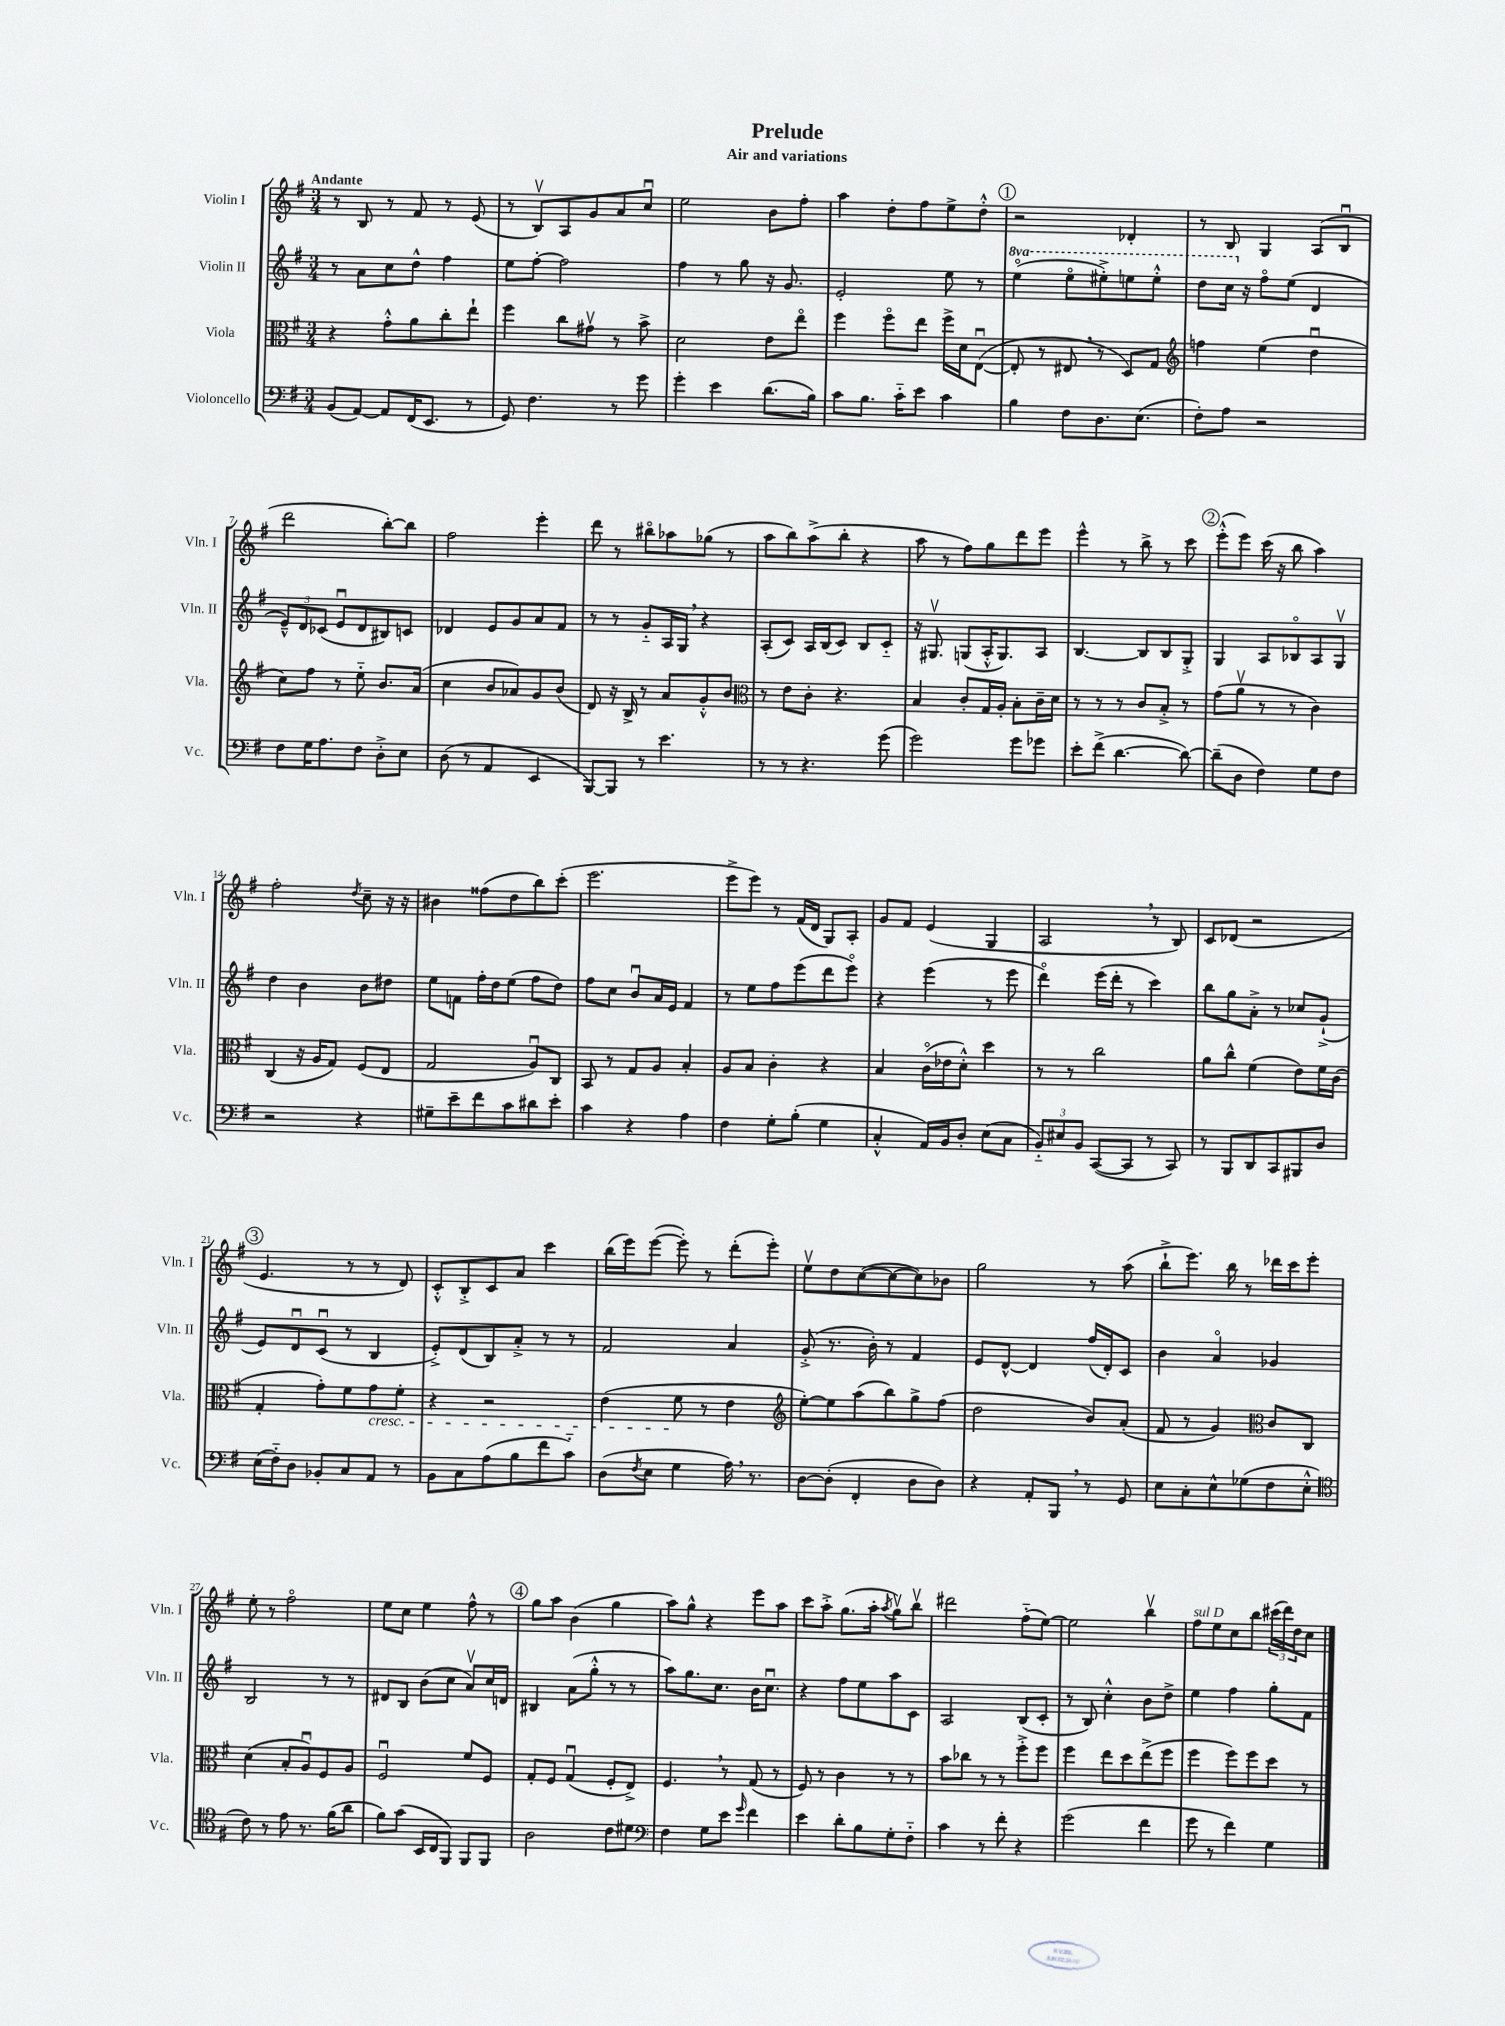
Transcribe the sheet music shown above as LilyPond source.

\header { title = "Prelude" subtitle = "Air and variations" }
<<
\new StaffGroup <<
\new Staff = "s0" \with { instrumentName = "Violin I" shortInstrumentName = "Vln. I" } {
    \clef treble \key g \major \numericTimeSignature \time 3/4 \tempo "Andante"
    r8 b8 r8 fis'8 r8 e'8( |
    r8 b8\upbow) a8 g'8 a'8 c''8\downbow |
    e''2 b'8 fis''8-. |
    a''4 d''8-. fis''8 e''8-> d''8-.-^ |
    \mark \markup { \circle "1" } r2 des'4-. |
    r8 b8 g4 a8( b8\downbow |
    d'''2 b''8~-.) b''8 |
    fis''2 e'''4-. |
    d'''8 r8 bis''8\flageolet aes''8 ges''8( r8 |
    a''8 b''8) a''8->( b''8-. r4 |
    a''8 r8 fis''8) g''8 d'''8 e'''8 |
    e'''4-^ r8 b''8-> r8 c'''8 |
    \mark \markup { \circle "2" } e'''8-.-^( e'''8) c'''16( r16 b''8 a''4) |
    fis''2-. \acciaccatura { d''8 } c''8-- r16 r16 |
    bis'4 fisis''8( d''8 b''8) c'''8-.( |
    e'''2. |
    e'''8-> e'''8) r8 fis'16( d'16 g8) a8-. |
    g'8 fis'8 e'4( g4 |
    a2 \breathe r8 b8) |
    c'8 des'8( r2 |
    \mark \markup { \circle "3" } e'4. r8 r8 d'8) |
    c'8-.-^ b8-.-> c'8 a'8 c'''4 |
    b''16( e'''16) e'''8~( e'''8-.) r8 d'''8-.( e'''8-.) |
    e''8\upbow d''8 c''8~( c''8~ c''8) bes'8 |
    g''2 r8 a''8( |
    b''8-!-> e'''8.) b''16 r8 des'''16 c'''16 e'''8-. |
    e''8-. r8 fis''2\flageolet |
    e''8 c''8 e''4 fis''8-^ r8 |
    \mark \markup { \circle "4" } g''8 a''8 b'4( g''4 |
    a''8) g''8-^ r4 e'''8 a''8 |
    c'''8 a''8-.-> g''8.( a''16-. \acciaccatura { a''8 } g''8\upbow) b''8\upbow |
    dis'''2 fis''8-_( e''8~) |
    e''2 b''4\upbow |
    fis''8^\markup { \italic "sul D" } e''8 c''8 b''8 \tuplet 3/2 { cis'''16( d'''16) d''16 } c''8 \bar "|." |
}
\new Staff = "s1" \with { instrumentName = "Violin II" shortInstrumentName = "Vln. II" } {
    \clef treble \key g \major \numericTimeSignature \time 3/4 \set Staff.ottavationMarkups = #ottavation-simple-ordinals
    r8 a'8 c''8 d''8-^ fis''4 |
    e''8 fis''8~-. fis''2 |
    fis''4 r8 g''8 r16 g'8. |
    e'2-. e''8 r8 |
    \mark \markup { \circle "1" } \ottava #1 e'''4\flageolet( e'''8\flageolet eis'''8-.->) e'''8 e'''8-.-^ |
    d'''8 c'''16 \ottava #0 r16 fis''8\flageolet e''8( d'4 |
    \tuplet 3/2 { e'8---^) d'8 ces'8( } e'8\downbow d'8 bis8) c'8 |
    des'4 e'8 g'8 a'8 fis'8 |
    r8 r8 g'8-_ a16 g16 \breathe r4 |
    a8-.( c'8) a16 b16( c'8) b8 c'8-_ |
    r16 gis8.\upbow g8( a16-.-^ g8.) a8 |
    b4.~ b8 b8 g8-.-> |
    \mark \markup { \circle "2" } g4 a8 bes8\flageolet a8 g8\upbow |
    d''4 b'4 b'8 dis''8 |
    e''8 f'8 fis''16-. d''16 e''8( fis''8 d''8) |
    fis''8 c''8 b'8\downbow a'16 e'16 fis'4 |
    r8 e''8 fis''8 e'''8( d'''8 e'''8\flageolet) |
    r4 e'''4( r8 e'''8 |
    d'''4\flageolet) e'''16( d'''16-. r8 c'''4) |
    b''8 g''8 a'8-.-> r8 ces''8 g'8-!->( |
    \mark \markup { \circle "3" } e'8) d'8\downbow c'8\downbow( r8 b4 |
    e'8-.->) d'8( b8) a'8-.-> r8 r8 |
    fis'2 a'4 |
    g'8-.->( r8. b'16-.) r8 fis'4 |
    e'8 d'8~-^ d'4 fis''16( d'16-.) c'8 |
    b'4 a'4\flageolet ges'4 |
    b2 r8 r8 |
    dis'8 b8 b'8( c''8 a'8\upbow) c''16 d'16 |
    \mark \markup { \circle "4" } bis4 a'8( g''8-.-^ r8 r8 |
    a''8) g''8. c''8. b'16 c''8.\downbow |
    r4 fis''8 e''8 a''8 c'8 |
    a2 b8( c'8-. |
    r8 b8) c''4-.-^ b'8 d''8-> |
    e''4 fis''4 g''8-. fis'8 \bar "|." |
}
\new Staff = "s2" \with { instrumentName = "Viola" shortInstrumentName = "Vla." } {
    \clef alto \key g \major \numericTimeSignature \time 3/4
    r4 g'8-.-^ a'8 c''8-. e''8-! |
    fis''4 c''8 gis'8\upbow r8 b'8-> |
    d'2 e'8 e''8\flageolet |
    fis''4 fis''8\flageolet e''8 fis''16-> d'16 e8~\downbow( |
    \mark \markup { \circle "1" } e8-. r8 eis8 \breathe r8 d8) g8 |
    \clef treble f''4 e''4( d''4\downbow |
    c''8) fis''8 r8 e''8-_ b'8. a'16( |
    c''4 b'8 aes'8) g'8 b'8( |
    d'8) r16 b16-> r8 a'8 g'8-.-^ b'8 |
    \clef alto r8 e'8 c'8-. r4. |
    b4 c'8-. g16 a16-. b8-. c'16-- d'16 |
    r8 r8 r8 c'8 b8-.-> r8 |
    \mark \markup { \circle "2" } g'8( a'8\upbow r8 r8 c'4) |
    c4( r16 a16 g8) fis8( e8 |
    g2 a8\downbow) c8 |
    b,8 r8 g8 a8 b4-. |
    a8 b8 c'4-. r4 |
    b4 c'16\flageolet( ees'16 d'8-.-^) d''4 |
    r8 r8 c''2 |
    a'8 c''8-^ fis'4( e'8) fis'16 c'16( |
    \mark \markup { \circle "3" } g4-. g'8-.) fis'8 g'8\cresc fis'8-. |
    r4 r2 |
    e'4( fis'8\! r8 e'4 |
    \clef treble e''8~-.) e''8 a''8( b''8) g''8-> fis''8( |
    d''2 b'8) a'8-.( |
    fis'8 r8 g'4) \clef alto c'8 c8 |
    d'4( b8-. a8\downbow) fis8 a8 |
    fis2\downbow fis'8 fis8 |
    \mark \markup { \circle "4" } g8-. fis8 g4\downbow( fis8-. e8->) |
    fis4. \breathe r8 g8( r8 |
    fis8) r8 c'4 r8 r8 |
    b'8 ces''8 r8 r8 fis''8-.-> fis''8 |
    fis''4 e''8 d''8 e''8->( fis''8 |
    fis''4 fis''8) fis''8 d''8 r8 \bar "|." |
}
\new Staff = "s3" \with { instrumentName = "Violoncello" shortInstrumentName = "Vc." } {
    \clef bass \key g \major \numericTimeSignature \time 3/4
    b,8( a,8~) a,8 fis,16( e,8. r8 |
    g,8) fis4. r8 g'8 |
    g'4-. e'4 d'8.( b16) |
    c'8 b8. c'16-_ e'8 c'4 |
    \mark \markup { \circle "1" } b4 fis8 d8. e8.( |
    fis8-.) a8 r2 |
    fis8 g16 a8. fis8 d8-.-> e8 |
    d8( r8 a,4 e,4 |
    b,,8~) b,,8 r8 e'4. |
    r8 r8 r4. g'8( |
    g'2) g'8 ges'8 |
    e'8-. fis'8->( d'4.~ d'8~) |
    \mark \markup { \circle "2" } d'8--( d8 fis4) g8 fis8 |
    r2 r4 |
    gis8-- e'8-- fis'8 c'8 dis'8 e'8-. |
    c'4 r4 a4 |
    fis4 g8-. b8-.( g4 |
    c4-.-^ a,16) b,16 d8-. e8( c8 |
    \tuplet 3/2 { b,8-_) eis8 b,8 } c,8~( c,8 r8 c,8) |
    r8 b,,8 d,8 c,8 bis,,8 d8 |
    \mark \markup { \circle "3" } e16( fis16-_) d8 bes,8-. c8 a,8 r8 |
    b,8 c8 a8( b8 fis'8 c'8-_) |
    d8( \acciaccatura { fis8 } e8 g4 a16) \breathe r8. |
    d8~ d8-.( fis,4-. d8 d8) |
    r4 a,8-. b,,8 \breathe r8 g,8 |
    e8 c8-. e8-^ ges8( fis8 e8-.-^ |
    \clef tenor c'8) r8 e'8 r8. fis'16( a'8 |
    fis'8) g'8( b,16 c16 fis,8) fis,8 fis,8 |
    \mark \markup { \circle "4" } a2 c'8 dis'8 |
    \clef bass fis4 g8 e'8 \grace { g'16 } fis'4 |
    e'4 d'8-. b8 g8-. fis8-_ |
    c'4 r8 fis'8-. r4 |
    g'2( fis'4 |
    g'8 r8 fis'4) g4 \bar "|." |
}
>>
>>
